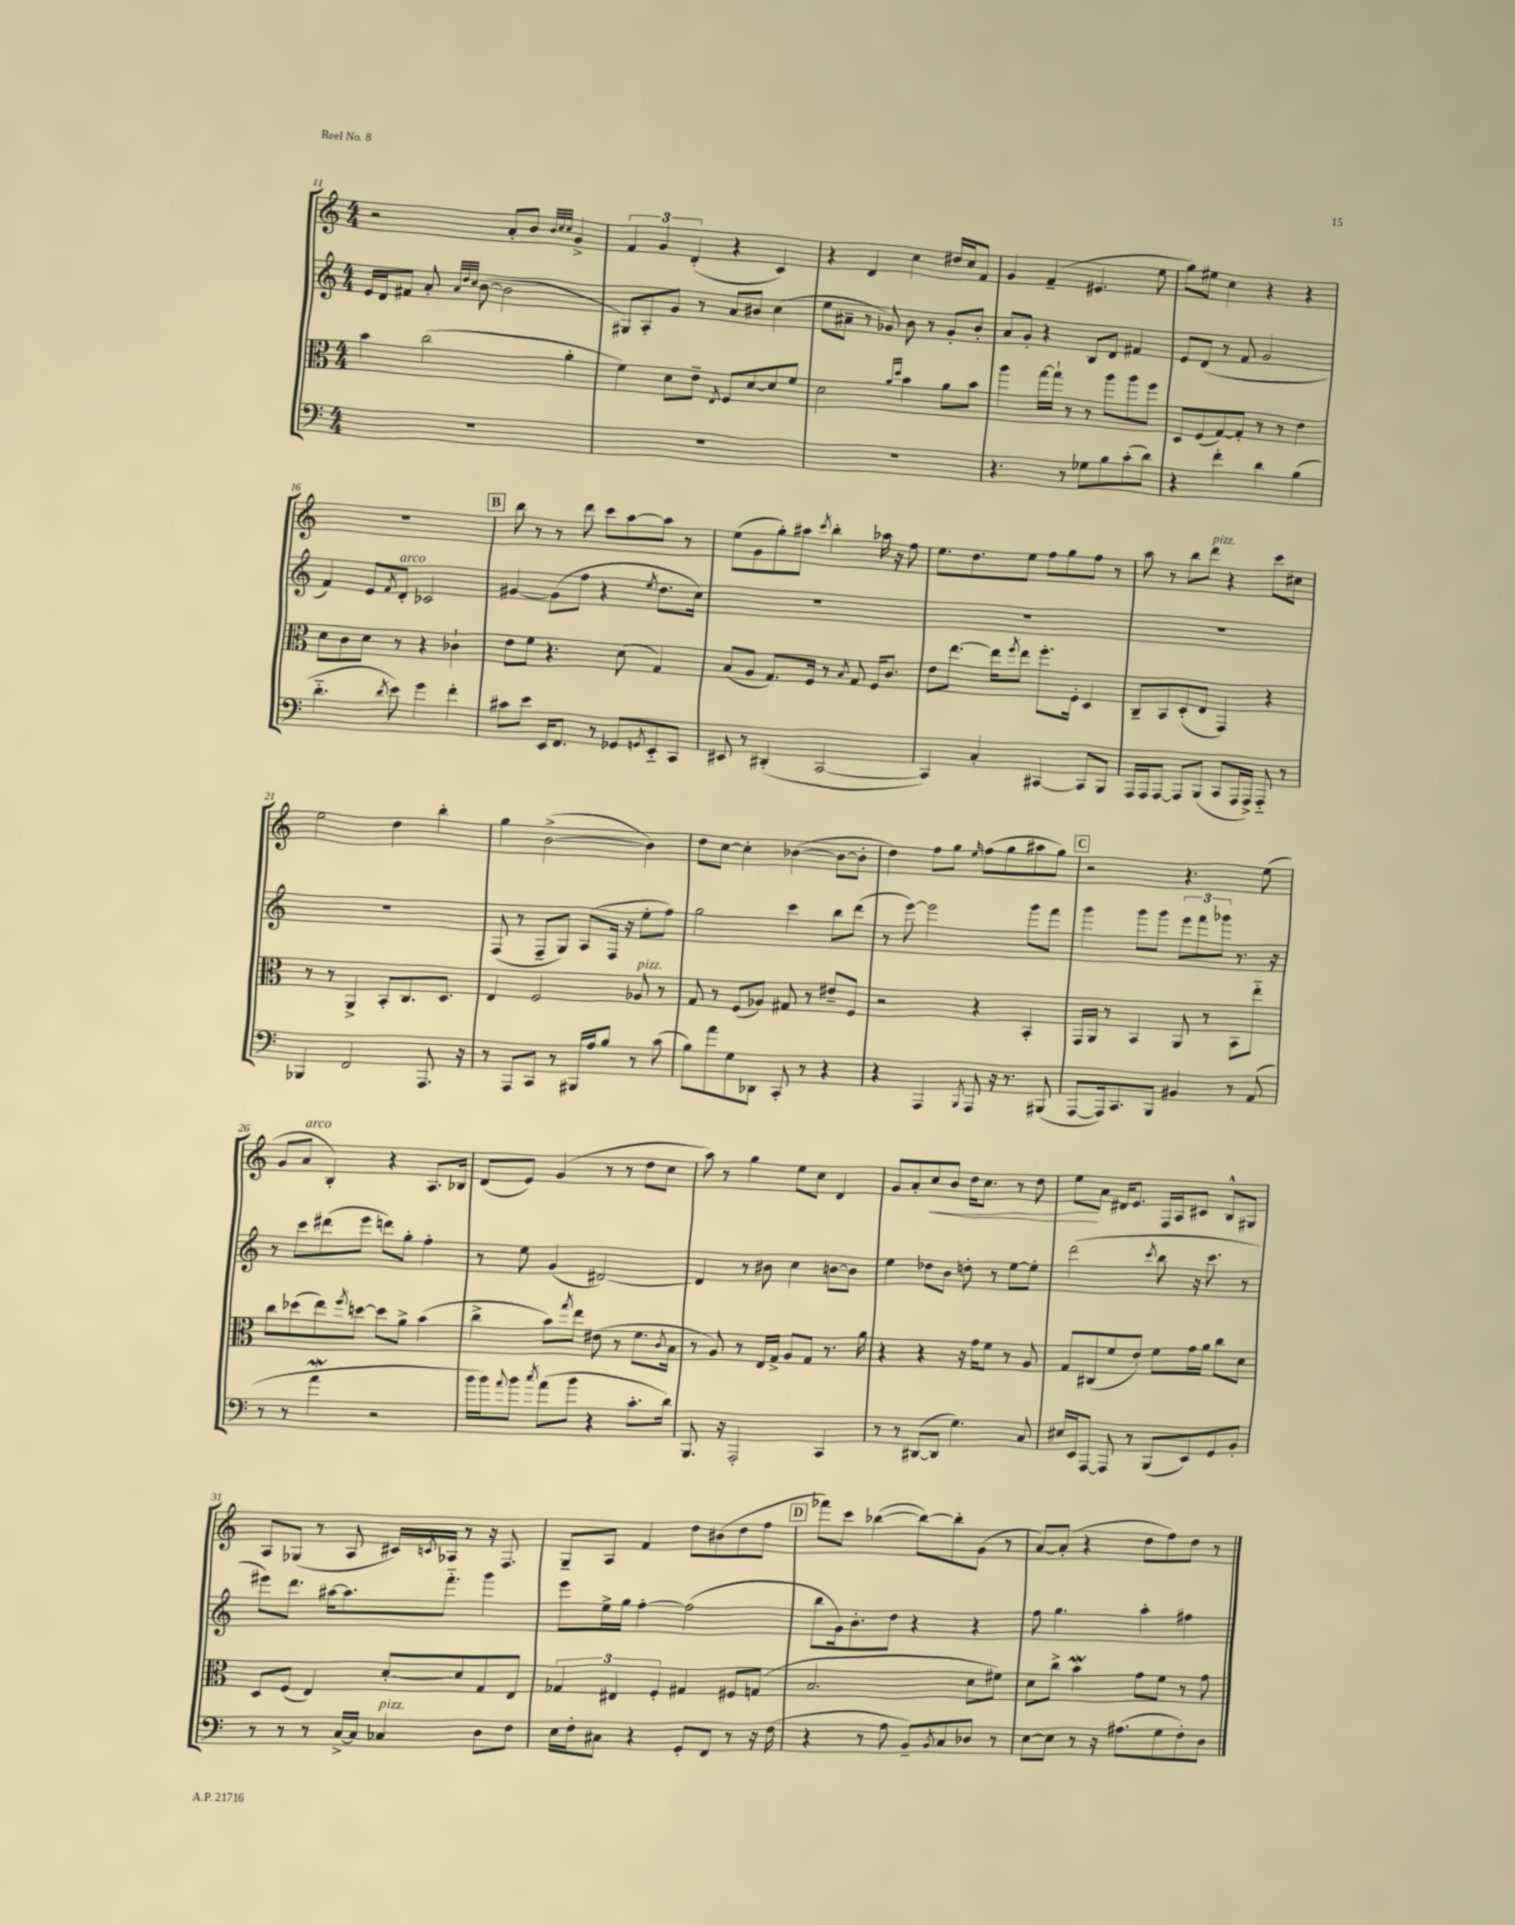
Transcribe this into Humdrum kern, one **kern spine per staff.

**kern	**kern	**kern	**kern	**dynam
*part4	*part3	*part2	*part1	*part1
*staff4	*staff3	*staff2	*staff1	*staff1
*clefF4	*clefC3	*clefG2	*clefG2	*
*k[]	*k[]	*k[]	*k[]	*
*M4/4	*M4/4	*M4/4	*M4/4	*
=11	=11	=11	=11	=11
1r	4b\	16e/LL	2r	.
.	.	16d/J	.	.
.	.	8f#X/J	.	.
.	(2cc\	8a'/	.	.
.	.	32qqa/LLL	.	.
.	.	32qqdd/	.	.
.	.	32qqcc/JJJ	.	.
.	.	([8b\	.	.
.	.	2b\]	8a'/L	.
.	.	.	8b/J	.
.	.	.	32qqb/LLL	.
.	.	.	32qqcc/	.
.	.	.	32qqcc/JJJ	.
.	4a'\	.	4g^/	.
=12	=12	=12	=12	=12
1r	4f\)	8G#X/L)	6f/	.
.	.	8A'/	.	.
.	.	.	6g/	.
.	8d\L	8g/J	.	.
.	.	.	(6d'/	.
.	8e~\J	8r	.	.
.	8qE/	.	.	.
.	8F/L	8a/L	4r	.
.	[8d/	8b#X/J	.	.
.	8d/]	(4cc\	4c/)	.
.	8f/J	.	.	.
=13	=13	=13	=13	=13
1r	2d\	8ee\L	4r	.
.	.	8a#X~\J	.	.
.	.	8r	4d/	.
.	.	8g-X/)	.	.
.	16qqa/LL	.	.	.
.	16qqdd/JJ	.	.	.
.	4b\	8b\	4cc\	.
.	.	8r	.	.
.	8a\L	8g-'/L	16dd#X/LL	.
.	.	.	16cc/J	.
.	8b\J	8b'/J	8f/J	.
=14	=14	=14	=14	=14
4.r	4aa\	8a/L	4g/	.
.	.	8g'/J	.	.
.	[16gg\LL	4r	(4f~/	.
.	16gg`\JJ]	.	.	.
8r	8r	.	.	.
8G-X\L	8r	8B/L	4.e#X/	.
8B\	8aa\L	8d/J	.	.
(8c'\	8aa\	4f#X/	.	.
8d\J)	8ff\J	.	8ee\	.
=15	=15	=15	=15	=15
4r	8D/L	8e/L	8gg\L)	.
.	(8F/	(8d/J	8ee#X\J	.
4f'\	[8G/)	8r	4cc\	.
.	8G'/J]	8f/	.	.
4d\	8r	2g/	4r	.
.	8r	.	.	.
(4B\	4e\	.	4r	.
!!LO:LB:g=z
=16	=16	=16	=16	=16
4.d\	8d\L	4f/)	1r	.
.	8c\	.	.	.
.	8d\J	8e/L	.	.
8qd/	.	8qf/	.	.
!	!	!LO:TX:a:i:t=arco	!	!
8e\)	8r	8d'/J	.	.
4g\	4r	2c-X/	.	.
4f'\	4c-X`\	.	.	.
!!LO:REH:place=s1:t=B
=17	=17	=17	=17	=17
8c#X\L	8e\L	[4g#X/	8bb\	.
8e\J	8f\J	.	8r	.
16EE/KL	4.r	(8g#\L]	8r	.
8.FF/J	.	.	.	.
.	.	8ff\J	8ddd\	.
8r	.	4r	8ccc\L	.
8GG-X/L	(8d\	.	[8aa\	.
8qGGn/	.	8qee/	.	.
8EE/	4G/)	8.dd\L	8aa\J]	.
8CC/J	.	.	8r	.
.	.	16cc\Jk)	.	.
=18	=18	=18	=18	=18
8EE#X/	(8B/L	1r	(8ee\L	.
8r	8A/J	.	8g\	.
(4DD#X'/	8.G/L)	.	8gg'\)	.
.	.	.	8aa#X\J	.
.	16F/Jk	.	.	.
.	.	.	8qccc/	.
[2CC/	8r	.	4bb'\	.
.	8qB/	.	.	.
.	8G/	.	.	.
.	16F/KL	.	16aa-X\	.
.	8.c/J	.	16r	.
.	.	.	8ff\	.
=19	=19	=19	=19	=19
4CC/])	8e\L	1r	8.ee\L	.
.	[8.ee\J	.	.	.
.	.	.	8.dd\	.
4C'/	.	.	.	.
.	16ee\KL]	.	.	.
.	8qff/	.	.	.
.	8ee\J	.	8ee\J	.
[4CC#X/	8.ff'\L	.	8ff\L	.
.	.	.	8gg\	.
.	16F'\Jk	.	.	.
8CC#/L]	4D/	.	8ff\J	.
8BBB/J	.	.	8r	.
=20	=20	=20	=20	=20
16AAA/LL	8C~/L	1r	8aa\	.
16AAA/J	.	.	.	.
[8AAA/J	8BB/	.	8r	.
8AAA/L]	(8D'/	.	8bb\L	.
!	!	!	!LO:TX:a:i:t=pizz.	!
(8BBB/J	8E/J	.	8ddd\J	.
8CC/L	4GG/)	.	4r	.
16AAA/L	.	.	.	.
16AAA^/JJ)	.	.	.	.
8AAA/	4r	.	8ccc\L	.
8r	.	.	8cc#X\J	.
!!LO:LB:g=z
=21	=21	=21	=21	=21
4BBB-X/	8r	1r	2ee\	.
.	8r	.	.	.
2FF/	4AA^/	.	.	.
.	8BB'/L	.	4dd\	.
.	8.C/	.	.	.
8.AAA/	.	.	4bb'\	.
.	8.D/J	.	.	.
16r	.	.	.	.
=22	=22	=22	=22	=22
8r	4E/	(8F/	4gg\	.
8AAA/L	.	8r	.	.
8CC/J	2F/	8F~/L	([2b^\	.
8r	.	8G/J)	.	.
16BBB#X/LL	.	(8A/L	.	.
16A/J	.	.	.	.
8B/J	.	16F/Jk	.	.
.	.	16r	.	.
!	!LO:TX:a:i:t=pizz.	!	!	!
8r	8A-X/	8ee'\L	4b\])	.
(8c\	8r	8ff\J)	.	.
=23	=23	=23	=23	=23
8B\L)	8G/	2gg\	8dd\L	.
8a\	8r	.	[8cc\J	.
8G\	(8F/L	.	4cc'\]	.
8DD-X\J	8A-X/J)	.	.	.
8CC'/	8G#X/	4ccc\	([4b-X\	.
8r	8r	.	.	.
4r	8e#X~/L	8bb\L	8b-\L_	.
.	8F/J	(8ddd\J	8b-'\J]	.
=24	=24	=24	=24	=24
4r	2r	8r	4dd\)	.
.	.	[8eee\)	.	.
4AAA/	.	2eee\]	8ff\L	.
.	.	.	8gg\J	.
8qBBB/	.	.	16qqee/	.
8AAA/	4r	.	(8ff\L	.
16r	.	.	8gg\	.
8.r	.	.	.	.
.	4BB'/	8ggg\L	8aa#X\	.
(8BBB#X/	.	8fff\J	8gg\J)	.
!!LO:REH:place=s1:t=C
=25	=25	=25	=25	=25
[8AAA/L	16GG/LL	4ggg\	2r	.
.	16AA/JJ	.	.	.
16AAA/k])	8r	.	.	.
8.CC/	.	.	.	.
.	4BB/	8ggg\L	.	.
8BBB/J	.	8ggg\J	.	.
4BB#X/	8AA/	12eee\L	4.r	.
.	.	12fff\	.	.
.	8r	.	.	.
.	.	12ggg-X\J	.	.
8r	8BB\L	8.r	.	.
(8AA/	8ee\J	.	(8ee\	.
.	.	16r	.	.
!!LO:LB:g=z
=26	=26	=26	=26	=26
8r	8cc\L	8r	8g/L	.
!	!	!	!LO:TX:a:i:t=arco	!
8r	(8dd-X\	8ccc\L	8a/J	.
4aW\	8ee\)	(8ddd#X\	4B'/)	.
.	8qff/	.	.	.
.	[8ddn\J	8eee\J	.	.
2r	8dd\L]	8dddn\L)	4r	.
.	8a^\J	8gg'\J	.	.
.	(4b\	4ff'\	8.A/L	.
.	.	.	16B-X/Jk	.
=27	=27	=27	=27	=27
16b\LL	4cc^\	8r	(8d/L	.
16b\J)	.	.	.	.
8qqa/	.	.	.	.
8b\J	.	8ee\	8e/J)	.
8qcc/	.	.	.	.
(8a\L	8b\L)	(4g/	(4g/	.
.	8qgg/	.	.	.
8b\J	8ee\J	.	.	.
4r	(8e#X\	[2d#X/)	8r	.
.	8r	.	8r	.
8.c'\L	8.f\L	.	8dd\L	.
.	.	.	8cc\J	.
.	8qc/	.	.	.
16d\Jk)	16B\Jk	.	.	.
=28	=28	=28	=28	=28
8.BBB/	8r	4d#/]	8aa\)	.
.	8A/)	.	8r	.
16r	.	.	.	.
2AAA'/	8r	8r	4gg\	.
.	16E/LL	8b#X\	.	.
.	16G^/JJ	.	.	.
.	8A/L	4cc\	8ee\L	.
.	8G/J	.	8cc\J	.
4CC/	8.r	[8bn\L	4d/	.
.	.	8b\J]	.	.
.	16a\	.	.	.
=29	=29	=29	=29	=29
8r	4r	4ee\	8g/L	.
8r	.	.	8a'/	.
!	!	!	!	!LO:HP:b
([8DD#X/L	4r	8dd-X\L	8cc/	<
8DD#/J]	.	8b\J	8b/J	.
4.G\)	16r	8ddn'\	16dd\KL	.
.	16g\KL	.	8.cc\J	.
.	8f\J	8r	.	.
.	8r	[8ee\L	8r	.
8C/	8A/	8ee'\J]	8dd\	.
=30	=30	=30	=30	=30
16E#X/LL	8G/L	(2ddd\	8ee\L	.
16EE/J	.	.	.	.
[8AAA/J	(8C#X/	.	8a\J	[
8AAA/]	8f/	.	16d#X/KL	.
.	.	.	8.e/J	.
8r	8e'/J)	.	.	.
.	.	8qccc/	.	.
(8BBB/L	8f\L	8bb\	16F/LL	.
.	.	.	16A/J	.
8EE/)	16g\L	16r	8c#X/J	.
.	16a\JJ	8.ccc\	.	.
8GG/	8cc\L	.	8B^^/L	.
8BB'/J	8d\J	8r	8G#X/J	.
!!LO:LB:g=z
=31	=31	=31	=31	=31
8r	8D/L	8eee#X\L)	8A/L	.
8r	(8F/J	8.ddd\J	(8G-X/J	.
8r	4E/)	.	8r	.
.	.	[16aa#X\KL	.	.
[16C^/LL	.	8.aa#\]	8A/	.
16C/JJ]	.	.	.	.
!LO:TX:a:i:t=pizz.	!	!	!	!
4C-X/	[8d'/L	.	16c#X/LL)	.
.	.	.	8qcn/	.
.	.	8.fff\J	16A-X/JJ	.
.	8d/]	.	8r	.
8D\L	8G/	4ggg\	16r	.
.	.	.	8.F/	.
8F\J	8E/J	.	.	.
=32	=32	=32	=32	=32
16E\LL	6G-X/	8eee\L	8G~/L	.
16F'\J	.	.	.	.
8C#X\J	.	16ee^\L	8A/J	.
.	6E#X/	.	.	.
.	.	16gg\JJ	.	.
4r	.	[4ff'\	4f/	.
.	6F'/	.	.	.
8GG'/L	4G#X/	(2ff\]	8dd\L	.
8FF/J	.	.	(8b#X\	.
8r	8F#X/L	.	8dd\	.
16r	(8Gn/J	.	8ff\J	.
(16F\	.	.	.	.
!!LO:REH:place=s1:t=D
=33	=33	=33	=33	=33
4r	2.B/	8bb\L	8fff-X\L)	.
.	.	16g\k)	8ccc\J	.
.	.	8.b'\	.	.
8r	.	.	([4bb-X\	.
8A\	.	8dd\J	.	.
8BB~/L)	.	4r	8bb-\L_)	.
8qBB/	.	.	.	.
8C/	.	.	8bb-'\]	.
8D-X/J	8d\L	4r	(8g\J	.
8r	8f#X\J)	.	8r	.
=34	=34	=34	=34	=34
[8E\L	8d\L	8ff\	[8a/L)	.
8E\J]	8cc^\J	4.gg\	(8a'/J]	.
8r	4bW\	.	4r	.
16r	.	.	.	.
(8.A#X\L	.	.	.	.
.	8g\L	4aa'\	8dd\L	.
8G\	8f\J	.	8ff\)	.
8F'\)	8r	4ff#X\	8dd\J	.
8D\J	8g\	.	8r	.
==	==	==	==	==
*-	*-	*-	*-	*-
